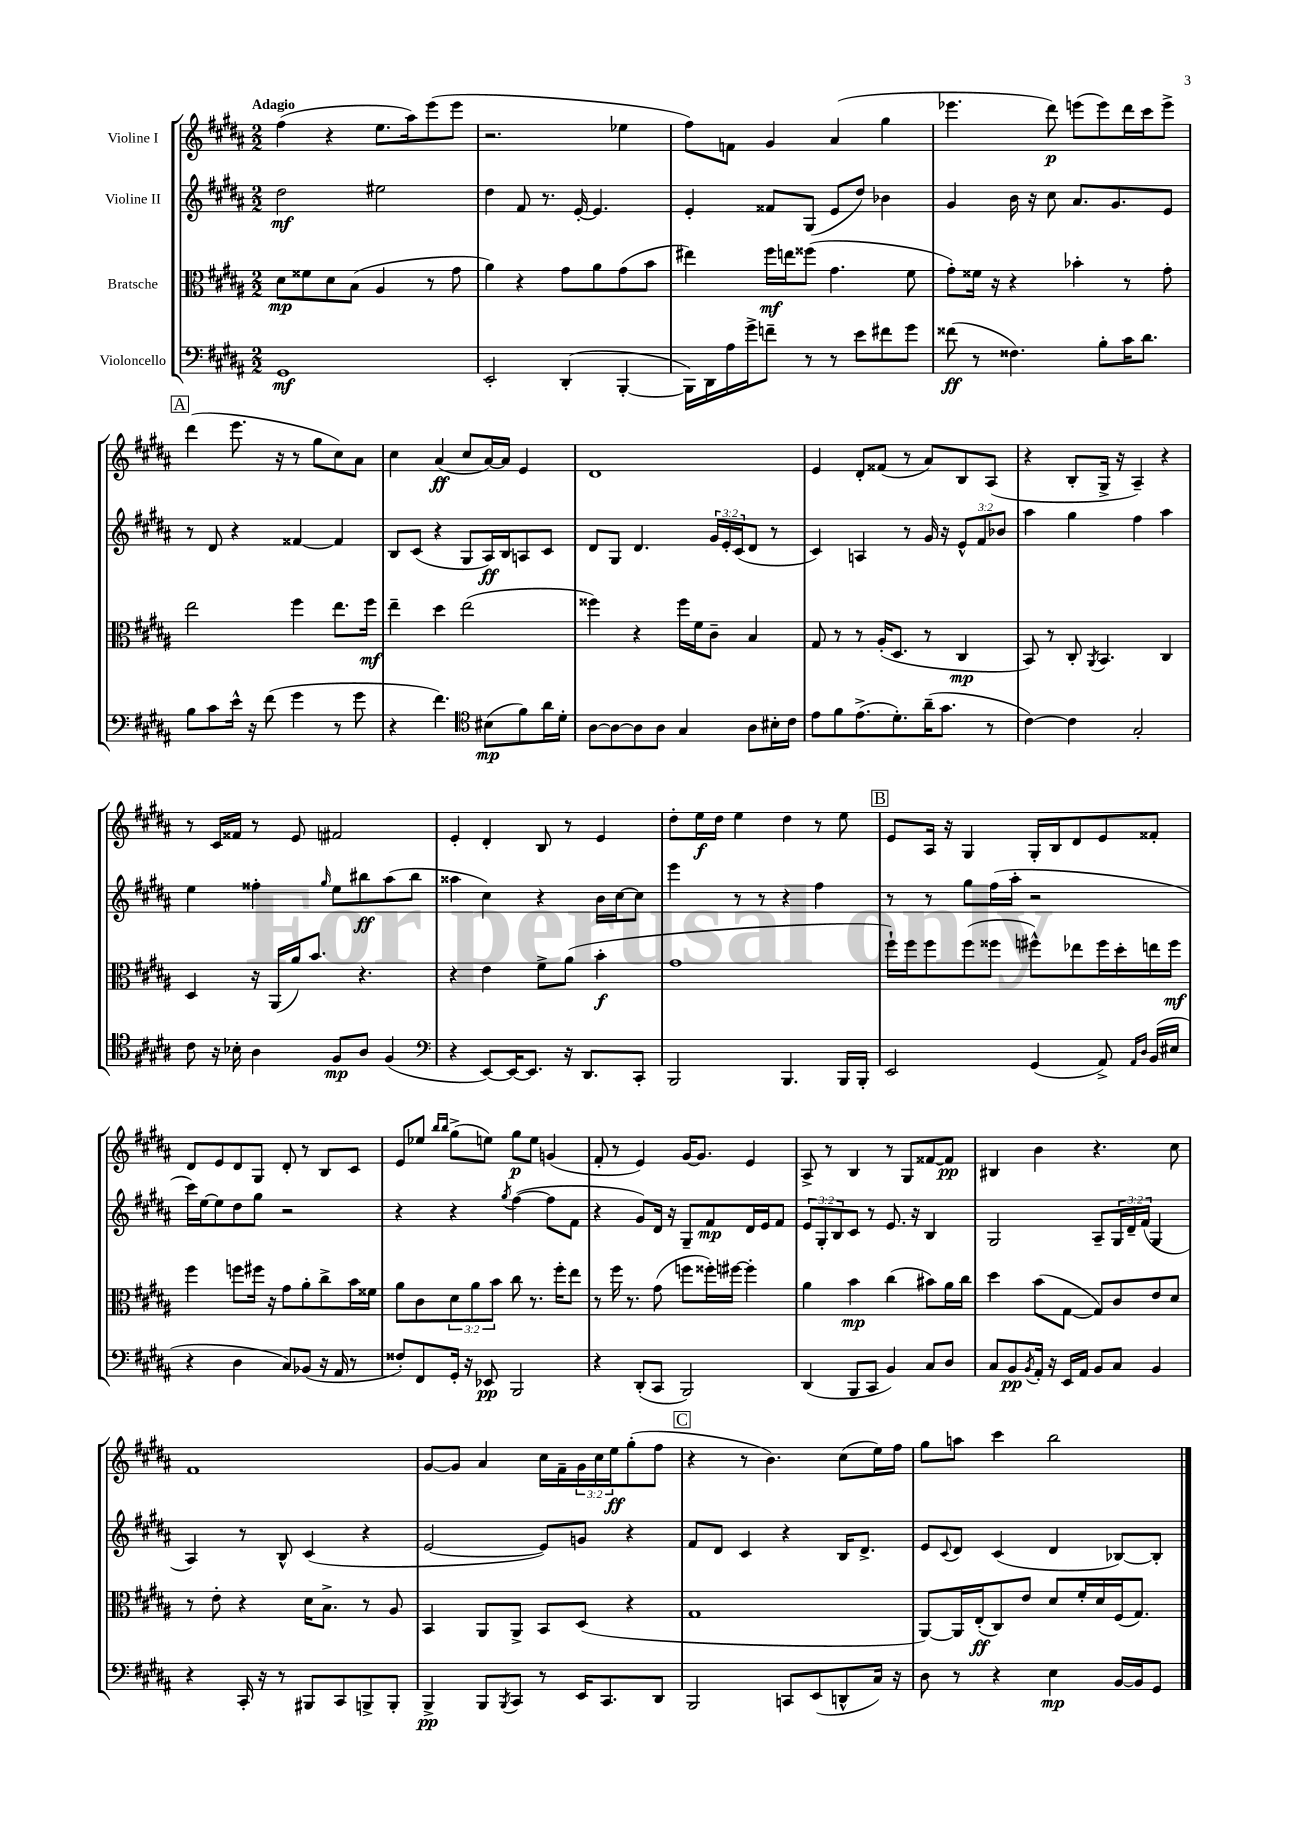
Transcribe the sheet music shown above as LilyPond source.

<<
\new StaffGroup <<
\new Staff = "s0" \with { instrumentName = "Violine I" } {
    \clef treble \key b \major \numericTimeSignature \time 2/2 \override Staff.TupletNumber.text = #tuplet-number::calc-fraction-text \tempo "Adagio"
    fis''4( r4 e''8. ais''16) e'''8( e'''8 |
    r2. ees''4 |
    fis''8) f'8 gis'4 ais'4( gis''4 |
    ees'''4. dis'''8\p) e'''8( e'''8) dis'''16 cis'''16 e'''8-> |
    \mark \markup { \box "A" } dis'''4( e'''8. r16 r8 gis''8 cis''8) ais'8 |
    cis''4 ais'4\ff( cis''8 ais'16~) ais'16 e'4 |
    dis'1 |
    e'4 dis'8-. fisis'8( r8 ais'8) b8 ais8( |
    r4 b8-. gis16-> r16 ais4--) r4 |
    r8 cis'16 fisis'16 r8 e'8 fis'2 |
    e'4-. dis'4-. b8 r8 e'4 |
    dis''8-. e''16\f dis''16 e''4 dis''4 r8 e''8 |
    \mark \markup { \box "B" } e'8 ais16 r16 gis4 gis16-. b16 dis'8 e'8 fisis'8-. |
    dis'8 e'8 dis'8 gis8 dis'8-. r8 b8 cis'8 |
    e'8 ees''8 \grace { b''16 b''16 } gis''8->( e''8) gis''8\p e''8 g'4( |
    fis'8-. r8 e'4) gis'16~ gis'8. e'4 |
    ais8-> r8 b4 r8 gis8 fisis'8~ fisis'8\pp |
    bis4 b'4 r4. cis''8 |
    fis'1 |
    gis'8~ gis'8 ais'4 cis''16 fis'16-- \tuplet 3/2 { gis'16 cis''16 e''16\ff } gis''8-.( fis''8 |
    \mark \markup { \box "C" } r4 r8 b'4.) cis''8( e''16) fis''16 |
    gis''8 a''8 cis'''4 b''2 \bar "|." |
}
\new Staff = "s1" \with { instrumentName = "Violine II" } {
    \clef treble \key b \major \numericTimeSignature \time 2/2 \override Staff.TupletNumber.text = #tuplet-number::calc-fraction-text
    dis''2\mf eis''2 |
    dis''4 fis'8 r8. e'16~-. e'4. |
    e'4-. fisis'8 gis8( e'8 dis''8) bes'4 |
    gis'4 b'16 r16 cis''8 ais'8. gis'8. e'8 |
    \mark \markup { \box "A" } r8 dis'8 r4 fisis'4~ fisis'4 |
    b8 cis'8( r4 gis8 ais16\ff) b16 a8 cis'8 |
    dis'8 gis8 dis'4. \tuplet 3/2 { gis'16 e'16-. cis'16( } dis'8 r8 |
    cis'4) a4 r8 gis'16 r16 \tuplet 3/2 { e'8-^ fis'8 bes'8 } |
    ais''4 gis''4 fis''4 ais''4 |
    e''4 fisis''4-. \grace { gis''16 } e''8 bis''8\ff ais''8( bis''8 |
    aisis''4 cis''4) r4 b'16 cis''16~ cis''8 |
    e'''4 r8 r8 r4 fis''4 |
    \mark \markup { \box "B" } r8 r8 gis''8 fis''16( ais''16-. r2 |
    cis'''16) e''16~ e''8 dis''8 gis''8 r2 |
    r4 r4 \acciaccatura { gis''8 } fis''4~( fis''8 fis'8 |
    r4 gis'8) dis'16 r16 gis8-- fis'8\mp dis'16 e'16 fis'8 |
    \tuplet 3/2 { e'8 gis8-. b8 } cis'8 r8 e'8. r16 b4 |
    gis2 ais8-- \tuplet 3/2 { gis16 dis'16-- fis'16( } gis4 |
    ais4) r8 b8-^ cis'4( r4 |
    e'2~ e'8) g'8 r4 |
    \mark \markup { \box "C" } fis'8 dis'8 cis'4 r4 b16 dis'8.-> |
    e'8 \appoggiatura { cis'8 } dis'8 cis'4( dis'4 bes8~) bes8-. \bar "|." |
}
\new Staff = "s2" \with { instrumentName = "Bratsche" } {
    \clef alto \key b \major \numericTimeSignature \time 2/2 \override Staff.TupletNumber.text = #tuplet-number::calc-fraction-text
    dis'8\mp fisis'8 dis'8 b8( ais4 r8 gis'8 |
    ais'4) r4 gis'8 ais'8 gis'8( b'8 |
    eis''4) fis''16\mf e''16 fisis''8( gis'4. fis'8 |
    gis'8-.) fisis'16 r16 r4 bes'4-. r8 gis'8-. |
    \mark \markup { \box "A" } e''2 fis''4 e''8. fis''16\mf |
    e''4-- dis''4 e''2( |
    fisis''4) r4 fisis''16 fis'16 cis'8-- b4 |
    gis8 r8 r8 ais16-.( dis8. r8 cis4\mp |
    b,8) r8 cis8-. \acciaccatura { ais,8 } b,4. cis4 |
    dis4 r16 ais,16( ais'16) b'8. r4. |
    r4 e'4 fis'8-> ais'8( b'4-.\f |
    gis'1 |
    \mark \markup { \box "B" } fis''16-!) fis''16 fis''8 fis''8( fisis''8 fis''8-^) ees''8 fis''16 dis''16-. e''16 fis''16\mf |
    fis''4 f''8 fis''16 r16 gis'8 ais'8-. cis''8-> b'16 fisis'16 |
    ais'8 cis'8 \tuplet 3/2 { dis'8 ais'8 b'8 } cis''8 r8. fis''16-. e''8 |
    r8 fis''16 r8. gis'8( f''8 fisis''16-.) fis''16~ fis''4-. |
    ais'4 b'4\mp cis''4( bis'8) ais'16 cis''16 |
    dis''4 b'8( gis8~ gis8) cis'8 e'8 dis'8 |
    r8 e'8-. r4 dis'16 b8.-> r8 ais8 |
    b,4 ais,8 ais,8-> b,8 dis8( r4 |
    \mark \markup { \box "C" } gis1 |
    ais,8~) ais,16 e16-.\ff( cis8) e'8 dis'8 fis'16-. dis'16 fis16( gis8.) \bar "|." |
}
\new Staff = "s3" \with { instrumentName = "Violoncello" } {
    \clef bass \key b \major \numericTimeSignature \time 2/2
    gis,1\mf |
    e,2-. dis,4-.( b,,4~-. |
    b,,16) dis,16 ais16 gis'16-> f'8-- r8 r8 e'8 fis'8 gis'8 |
    fisis'8\ff( r8 fisis4.) b8-. cis'16 dis'8. |
    \mark \markup { \box "A" } b8 cis'8 e'16-^ r16 fis'8( gis'4 r8 gis'8 |
    r4 fis'4.) \clef tenor bis8\mp( fis'8) ais'16 dis'16-. |
    ais8~ ais8~ ais8 ais8 gis4 ais8 bis16-. cis'16 |
    e'8 fis'8 e'8.->( dis'8.-.) ais'16--( gis'8. r8 |
    cis'4~) cis'4 gis2-. |
    cis'8 r16 bes16-. ais4 fis8\mp ais8 fis4( |
    \clef bass r4 e,8~) e,16~ e,8. r16 dis,8. cis,8-. |
    b,,2 b,,4. b,,16 b,,16-. |
    \mark \markup { \box "B" } e,2 gis,4( ais,8->) \grace { ais,16 dis16 } b,16( eis16 |
    r4 dis4 cis8) bes,8( r16 ais,16 r8 |
    fisis8-.) fis,8 gis,16-. r16 ees,8\pp b,,2 |
    r4 dis,8-.( cis,8 b,,2) |
    dis,4( b,,8 cis,8 b,4) cis8 dis8 |
    cis8 b,8\pp \acciaccatura { b,8 } ais,16-. r16 e,16 ais,16 b,8 cis8 b,4 |
    r4 cis,16-. r16 r8 bis,,8 cis,8 b,,8-> b,,8-. |
    b,,4->\pp b,,8 \acciaccatura { b,,8 } cis,8 r8 e,16 cis,8. dis,8 |
    \mark \markup { \box "C" } b,,2 c,8 e,8( d,8-^ cis16) r16 |
    dis8 r8 r4 e4\mp b,16~ b,16 gis,8 \bar "|." |
}
>>
>>
\layout { \context { \Score \remove "Bar_number_engraver" } }
